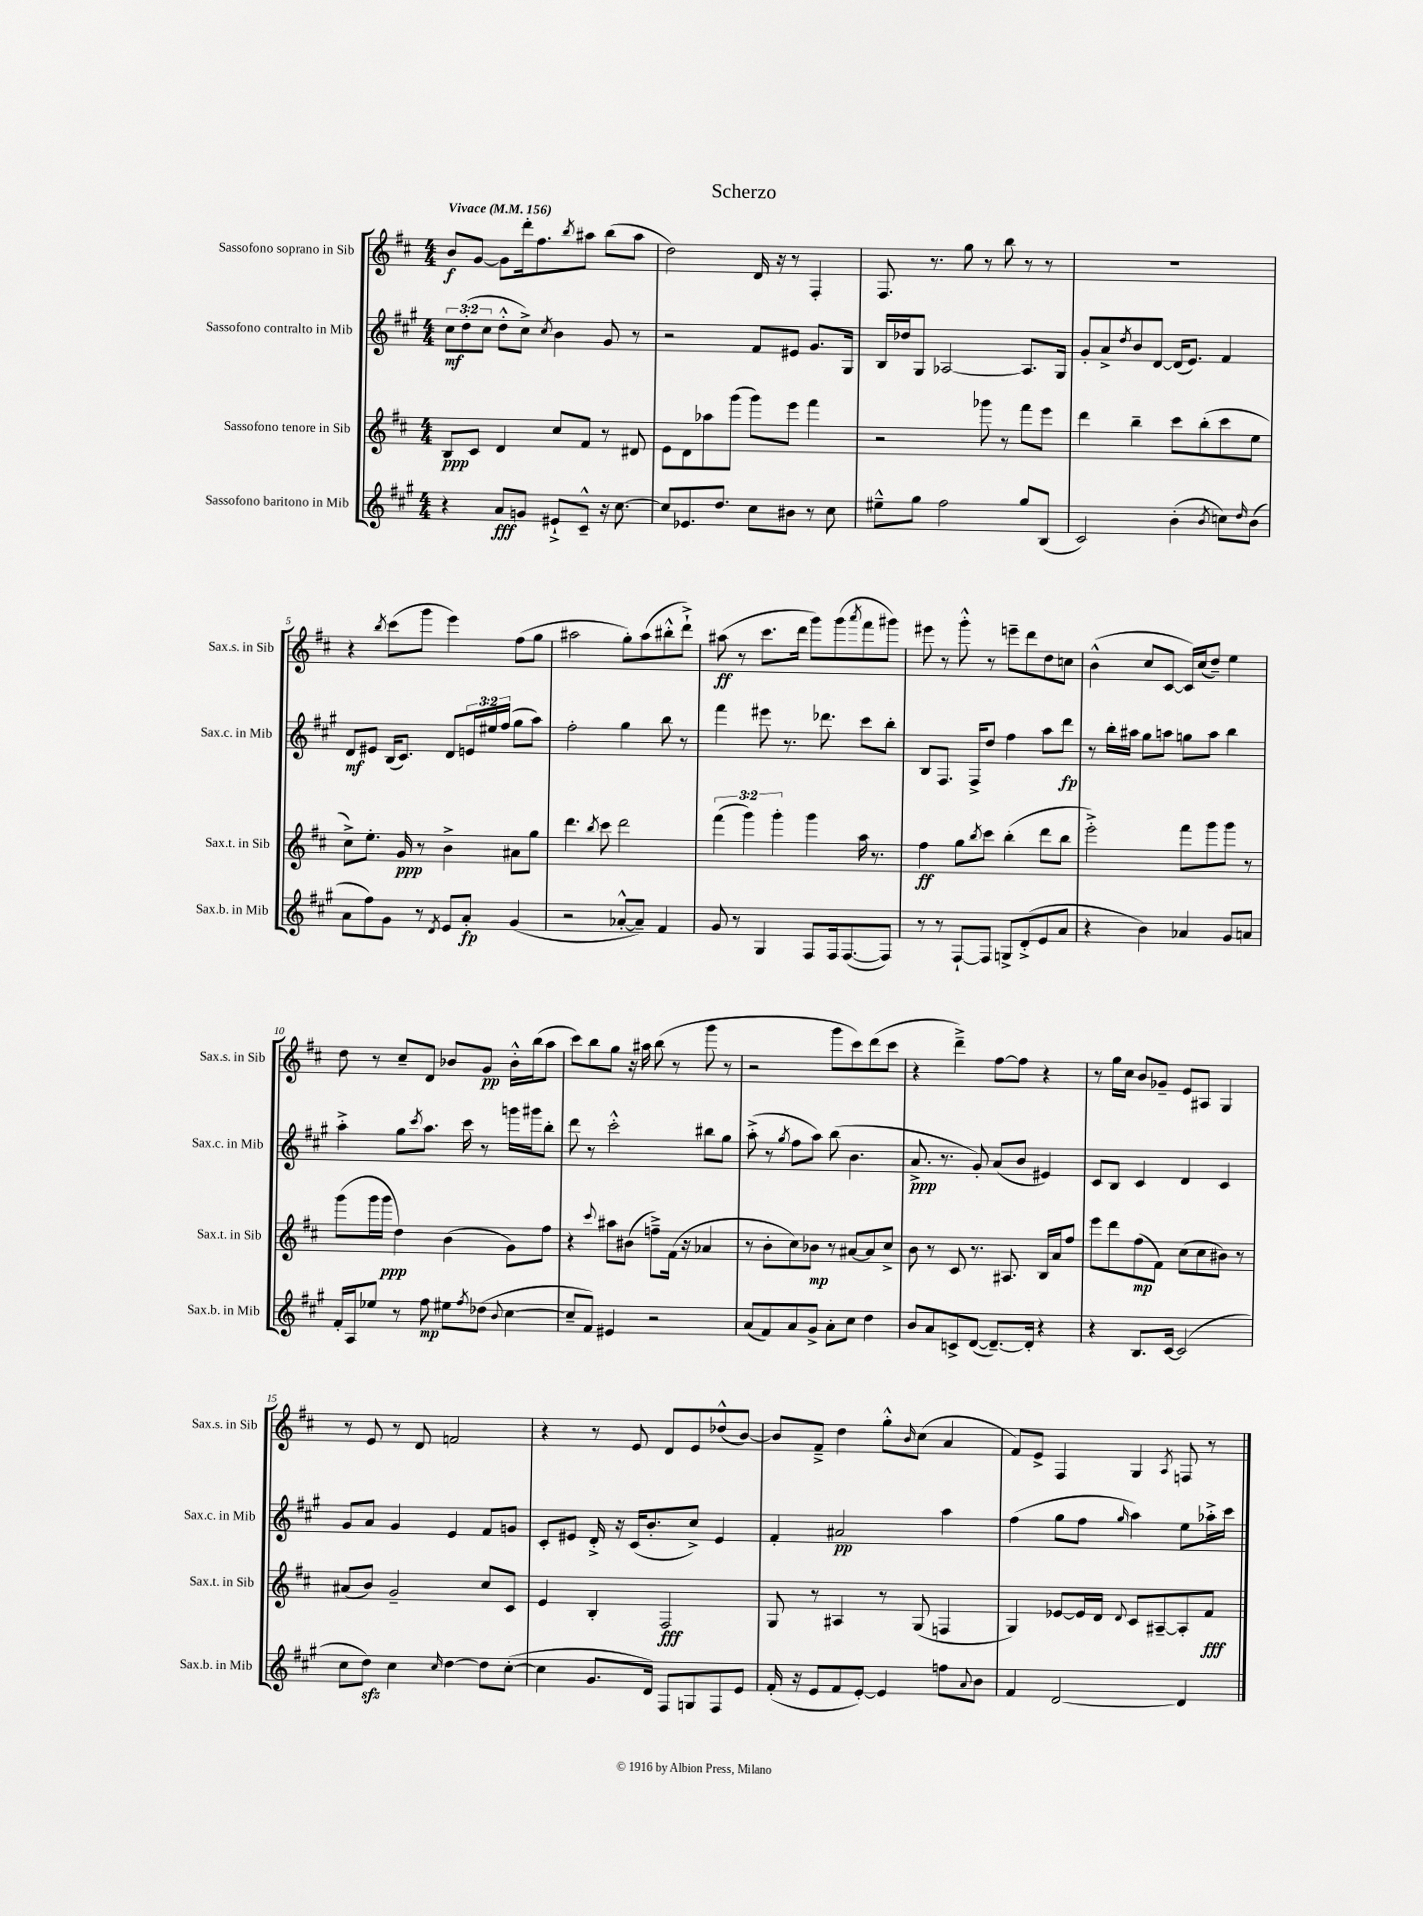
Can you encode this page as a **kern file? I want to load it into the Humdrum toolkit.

**kern	**kern	**kern	**kern
*staff4	*staff3	*staff2	*staff1
*clefG2	*clefG2	*clefG2	*clefG2
*k[f#c#g#]	*k[f#c#]	*k[f#c#g#]	*k[f#c#]
*M4/4	*M4/4	*M4/4	*M4/4
*MM156	*MM156	*MM156	*MM156
4r	8B/L	12cc#\L	8b/L
.	.	(12dd'\	.
.	8c#/J	.	[8g/J
.	.	12cc#\J	.
8a/L	4d/	8dd'^^\L	8g\]L
8g/J	.	8cc#^\J)	16ddd'\k
.	.	.	8.ff#\
.	.	8qcc#/	.
8e#`^/L	8cc#/L	4b\	.
.	.	.	8qbb/
8c#~^^/J	8f#/J	.	8aa#\J
16r	8r	8g#/	(8bb\L
[8.cc#\	.	.	.
.	8d#/	8r	8aa#\J
=	=	=	=
8cc#/]L	8e\L	2r	2dd\)
8.e-/	8d\	.	.
.	8aa-\	.	.
8.dd/J	.	.	.
.	(8ggg\J	.	.
8cc#\L	8ggg\L)	8f#/L	16d/
.	.	.	16r
8b#\J	8eee\J	8e#/J	8r
8r	4fff#\	8.g#/L	4F#'/
8cc#\	.	.	.
.	.	16G#/Jk	.
=	=	=	=
8ee#~^^\L	2r	16B/LL	8.F#/
.	.	16dd-/J	.
8gg#\J	.	8G#/J	.
.	.	.	8.r
2ff#\	.	[2A-/	.
.	.	.	8gg\
.	8ggg-\	.	8r
.	8r	.	8bb\
8gg#/L	8fff#\L	8.A-/]L	8r
(8B/J	8eee\J	.	8r
.	.	16G#/Jk	.
=	=	=	=
2c#/)	4ddd\	8g#'/L	1r
.	.	8a^/	.
.	.	8qdd/	.
.	4bb~\	8b/	.
.	.	[8d/J	.
(4b'\	8ccc#\L	(16d/]LK	.
.	.	8.e/J)	.
.	(8bb'\	.	.
8qb/	.	.	.
8cc\L)	8ccc#\	4f#/	.
16qqdd/	.	.	.
(8b\J	8ee\J	.	.
=	=	=	=
8a\L	8cc#^\L)	8d/L	4r
8ff#\)	8.ee'\J	8e#/J	.
.	.	.	8qbb/
8g#\J	.	(16B/LK	(8ccc#\L
.	16g/	8.c#/J)	.
8r	8r	.	8ggg\J
8qd/	.	.	.
8e/L	4b^\	8d/L	4eee\)
8a'/J	.	24e/L	.
.	.	24ee#/	.
.	.	(24ff#/JJ	.
(4g#/	8a#\L	8gg#\L	(8ff#\L
.	8gg\J	8aa\J)	8gg\J
=	=	=	=
2r	4.ddd\	2ff#'\	2aa#\
.	8qbb/	.	.
.	8ccc#\	.	.
[8a-'^^/L	2ddd\	4gg#\	8gg'\L)
8a-~/]J)	.	.	(8aa#\
4f#/	.	8bb\	8bb#'^^\
.	.	8r	8ddd`^\J)
=	=	=	=
8g#/	(6fff#\	4fff#\	(8aa#\
8r	.	.	8r
.	6ggg\)	.	.
4G#/	.	8eee#\	8.ccc#\L
.	6ggg'\	.	.
.	.	8.r	.
.	.	.	16ddd\Jk
8F#/L	4ggg\	.	8ggg\L)
.	.	8.ddd-\	.
16F#/k	.	.	(8ggg\
([8.F#/	.	.	.
.	.	.	8qaaa/
.	16aa\	8ccc#\L	8fff#\
.	8.r	.	.
8F#/]J)	.	8bb'\J	8ggg#\J)
=	=	=	=
8r	4ff#\	8B/L	8eee#\
8r	.	8.F#/J	8r
[8F#`/L	8gg\L	.	8ggg'^^\
.	.	16F#^/LK	.
.	8qbb/	.	.
8F#/]J	8ccc#\J	8dd/J	8r
8G^/L	(4bb'\	4ff#\	8eee~\L
(8d'^/	.	.	8ddd\
8e/	8ddd\L	8aa\L	8dd\
8a/J	8bb\J	8ddd\J	8cc\J
=	=	=	=
4r	2eee'^\)	8r	(4b^^\
.	.	16bb'\LL	.
.	.	16aa#\JJ	.
4b\)	.	8gg#\L	8cc#/L
.	.	8aa\J	[8c#/J
4a-/	8fff#\L	8gg\L	16c#/]LL)
.	.	.	(16cc#/J
.	8ggg\	8aa\J	8dd~/J)
8g#/L	8ggg\J	4bb\	4ee\
8a/J	8r	.	.
=	=	=	=
16f#'/LL	(8ggg\L	4aa'^\	8dd\
16A/J	.	.	.
8ee-/J	16ggg\L	.	8r
.	16ggg\JJ	.	.
8r	4dd\)	8gg#\L	8cc#~/L
.	.	8qccc#/	.
8ff#\	.	8.aa\J	8d/J
8ee#\L	(4b\	.	8b-/L
.	.	16ccc#\	.
8qff#/	.	.	.
(8dd-\J	.	8r	8g/J
8qqb/	.	.	.
[4cc#\	8g\L)	16ggg\LL	16b-'^^\LL
.	.	16ggg#\J	(16bb\J
.	8ff#\J	8bb'\J	8aa\J
=	=	=	=
8cc#~/]L	4r	8ddd\	8ccc#\L)
8f#/J)	.	8r	8bb\
.	8qqccc#/	.	.
4e#/	8aa#\L	2ccc#'^^\	8gg\J
.	(8b#\J	.	16r
.	.	.	16aa#\
2r	8ff~^\L)	.	(8bb\
.	(16f#\Jk	.	8r
.	16r	.	.
.	4a-/	8bb#\L	8ggg\
.	.	8gg#\J	8r
=	=	=	=
(8a/L	8r	(8aa'^\	2r
8f#/)	8b'\L	8r	.
.	.	8qgg#/	.
8a/	8cc#\)	8ff#\L	.
8g#^/J	8b-\J	8aa\J)	.
8a'\L	8r	(8bb\	8ggg\L
8cc#\J	[8a#/L	4.b\	8ccc#\)
4dd\	8a#/]	.	(8ddd\
.	8cc#^/J	.	8ccc#\J
=	=	=	=
8b/L	8b\	8.a^/	4r
8a/	8r	.	.
.	.	8.r	.
8c^/	8c#/	.	4ddd~^\)
([8d/J	8.r	8g#'/)	.
8.d~/_L)	.	(8a/L	[8ff#\L
.	8.A#/	.	.
.	.	8b/J	8ff#\]J
16d'/]Jk	.	.	.
4r	16B/LL	4e#/)	4r
.	16a/J	.	.
.	8ff#/J	.	.
=	=	=	=
4r	8eee\L	8c#/L	8r
.	8ddd\	8B/J	16gg\LL
.	.	.	16cc#\JJ
8.B/L	(8ff#\	4c#/	8b/L
.	8f#\J)	.	8g-~/J
[16c#/Jk	.	.	.
(2c#/]	(8cc#\L	4d/	8e/L
.	8cc#\	.	8A#/J
.	8b#\J)	4c#/	4G/
.	8r	.	.
=	=	=	=
8cc#\L	(8a#/L	8g#/L	8r
8dd\J)	8b/J)	8a/J	8e/
4cc#\	2g~/	4g#/	8r
.	.	.	8d/
16qqcc#/	.	.	.
[4dd\	.	4e/	2f/
8dd\]L	8cc#/L	8f#/L	.
([8cc#'\J	8c#/J	8g/J	.
=	=	=	=
4cc#\]	4e/	8c#'/L	4r
.	.	8e#/J	.
8.g#/L	4B'/	16d'^/	8r
.	.	16r	.
.	.	(16c#/LK	8e/
16d/Jk)	.	8.b'/	.
8F#/L	2F#/	.	8d/L
8G/	.	8cc#^/J)	8e/
8F#/	.	4e#/	(8dd-^^/
8e/J	.	.	[8b/J)
=	=	=	=
(16f#'/	8G/	4f#'/	8b/]L
16r	.	.	.
8e/L	8r	.	8f#~^/J
8f#/	4A#/	2a#/	4dd\
[8e'/J)	.	.	.
4e/]	8r	.	8gg'^^\L
.	.	.	16qqb/
.	(8G/	.	(8cc#\J
8ff\L	4F/	4aa\	4a/
8qqa/	.	.	.
8b\J	.	.	.
=	=	=	=
4f#/	4G/)	(4ff#\	8f#/L)
.	.	.	8e^/J
[2d/	[8e-/L	8gg#\L	4F#/
.	16e-/]L	8ff#\J	.
.	16d/JJ	.	.
.	8qqd/	16qqgg#/	.
.	8c#/L	4aa\)	4G/
.	[8A#~/	.	.
.	.	.	8qA/
4d/]	8A#'/]	8ee\L	8F/
.	8f#/J	16aa-'^\L	8r
.	.	16ccc#\JJ	.
==	==	==	==
*-	*-	*-	*-
